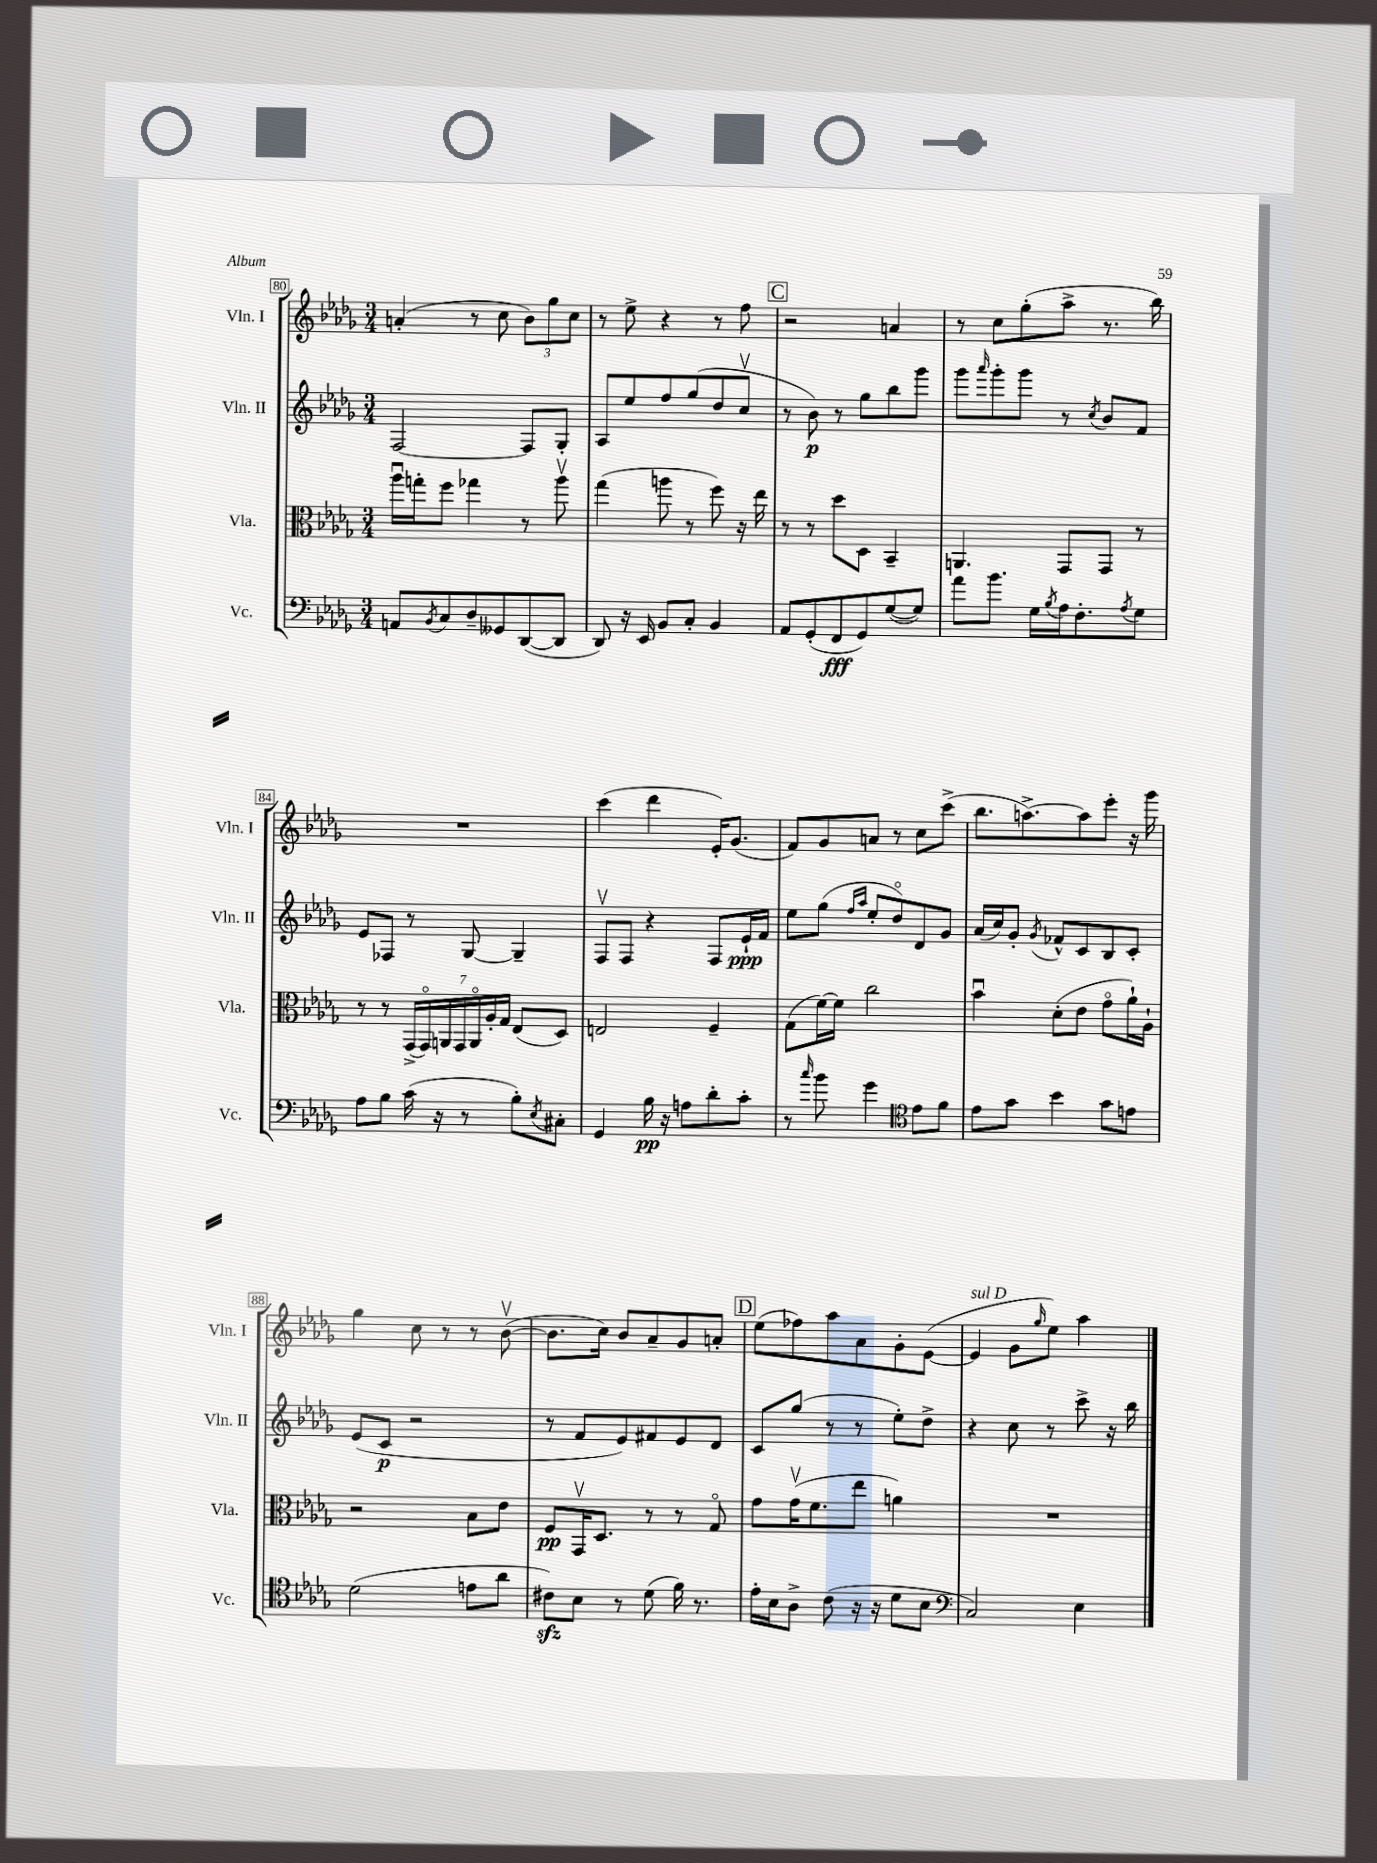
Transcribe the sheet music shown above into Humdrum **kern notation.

**kern	**kern	**kern	**kern
*staff4	*staff3	*staff2	*staff1
*clefF4	*clefC3	*clefG2	*clefG2
*k[b-e-a-d-g-]	*k[b-e-a-d-g-]	*k[b-e-a-d-g-]	*k[b-e-a-d-g-]
*M3/4	*M3/4	*M3/4	*M3/4
8AA/L	16aa-u\LL	[2F/	(4a'/
.	16gg'\J	.	.
8qBB-/	.	.	.
8C/	8ff\J	.	.
8D-~/	4gg-\	.	8r
8GG--/	.	.	8cc\
([8DD-/	8r	8F/]L	12b-\L)
.	.	.	12gg-\
8DD-/]J	8aa-v\	8G-'/J	.
.	.	.	12cc\J
=	=	=	=
8DD-/)	(4gg-\	8A-/L	8r
16r	.	8ee-/	8ee-^\
16EE-/	.	.	.
8BB-/L	8aa\	8ff/	4r
8C'/J	8r	(8gg-/	.
4BB-/	8ff\)	8dd-/	8r
.	16r	8ccv/J	8ff\
.	16ee-\	.	.
=	=	=	=
8AA-/L	8r	8r	2r
(8GG-'/	8r	8b-\)	.
8FF/	8dd-\L	8r	.
8GG-/)	8D-\J	8gg-\L	.
([8G-/	4BB-~/	8bb-\	4a/
8G-/]J)	.	8ggg-\J	.
=	=	=	=
8a-\L	4.AA/	8ggg-\L	8r
.	.	16qqaaa-/	.
8.b-\J	.	8ggg-'\	8cc\L
.	.	8ggg-\J	(8gg-'\
16G-\LL	.	.	.
8qB-/	.	.	.
16A-\J	8GG-/L	8r	8aa-^\J
8.F'\	.	.	.
.	.	8qcc/	.
.	8GG-/J	8b-/L	8.r
8qA-/	.	.	.
8G-\J	8r	8f/J	.
.	.	.	16bb-\)
=	=	=	=
8A-\L	8r	8e-/L	2.r
8B-\J	8r	8F-/J	.
(16c\	(28GG-^/LL	8r	.
.	28GG-o/)	.	.
16r	.	.	.
.	28AA/	.	.
.	28GG-/	.	.
8r	.	[8G-/	.
.	28AAo/	.	.
.	28A-'/	.	.
.	28G-/JJ	.	.
8B-'\L)	(8E-/L	4G-~/]	.
8qE-/	.	.	.
8C#'\J	8D-/J)	.	.
=	=	=	=
4GG-/	2E/	8Fv/L	(4ccc\
.	.	8F/J	.
16B-\	.	4r	4ddd-\
16r	.	.	.
8A\L	.	.	.
8d-'\	4F~/	8F/L	16e-'/LK)
.	.	.	(8.g-/J
8c'\J	.	16e-`/L	.
.	.	16f/JJ	.
=	=	=	=
8r	(8G-\L	8ee-\L	8f/L)
16qqcc/	.	.	.
8b-\	[16f\L)	(8gg-\J	8g-/
.	16f\]JJ	.	.
.	.	16qqff/LL	.
.	.	16qqaa-/JJ	.
4g-\	2cc\	8ee-'/L	8a/J
.	.	8dd-o/)	8r
*clefC4	*	*	*
8e-\L	.	8d-/	8cc\L
8f\J	.	8g-/J	(8ccc^\J
=	=	=	=
8e-\L	4b-u\	(16a-/LL	8.bb-\L
.	.	16cc/J)	.
8g-\J	.	8g-'/J	.
.	.	.	[8.aa^\)
.	.	8qg-/	.
4b-\	(8d-'\L	8f-^^/L	.
.	8e-\J	8c/	8aa\]
8g-\L	8g-o\L	8B-/	8eee-'\J
8e\J	16a-`\L)	8c'/J	16r
.	16A-`\JJ	.	16ggg-\
=	=	=	=
(2d-\	2r	(8e-/L	4gg-\
.	.	8c/J	.
.	.	2r	8cc\
.	.	.	8r
8e\L	8B-\L	.	8r
8a-\J	8e-\J	.	([8b-v\
=	=	=	=
8c#\L)	8F/L	8r	8.b-\]L
8B-\J	16GG-v/K	8f/L	.
.	8.D-/J	.	16cc\Jk)
8r	.	8e-/)	8b-/L
(8d-\	8r	8f#/	8a-~/
16f\)	8r	8e-/	8g-/
8.r	.	.	.
.	8G-o/	8d-/J	8a'/J
=	=	=	=
16e-'\LL	8g-\L	8c/L	(8ee-\L
16B-\J	.	.	.
8A-^\J	(16g-v\K	(8gg-/J	8ff-\)
.	8.f\	.	.
(8c\	.	8r	8aa-\
16r	8ee-\J	8r	8a-\
16r	.	.	.
8d-\L	4a\)	8ee-'\L)	8g-'\
8B-\J	.	8dd-^\J	([8e-\J
=	=	=	=
*clefF4	*	*	*
2C/)	2.r	4r	4e-/]
.	.	8cc\	8g-\L
.	.	.	16qqgg-/
.	.	8r	8ee-\J)
4E-\	.	8ccc^\	4aa-\
.	.	16r	.
.	.	16bb-\	.
==	==	==	==
*-	*-	*-	*-
